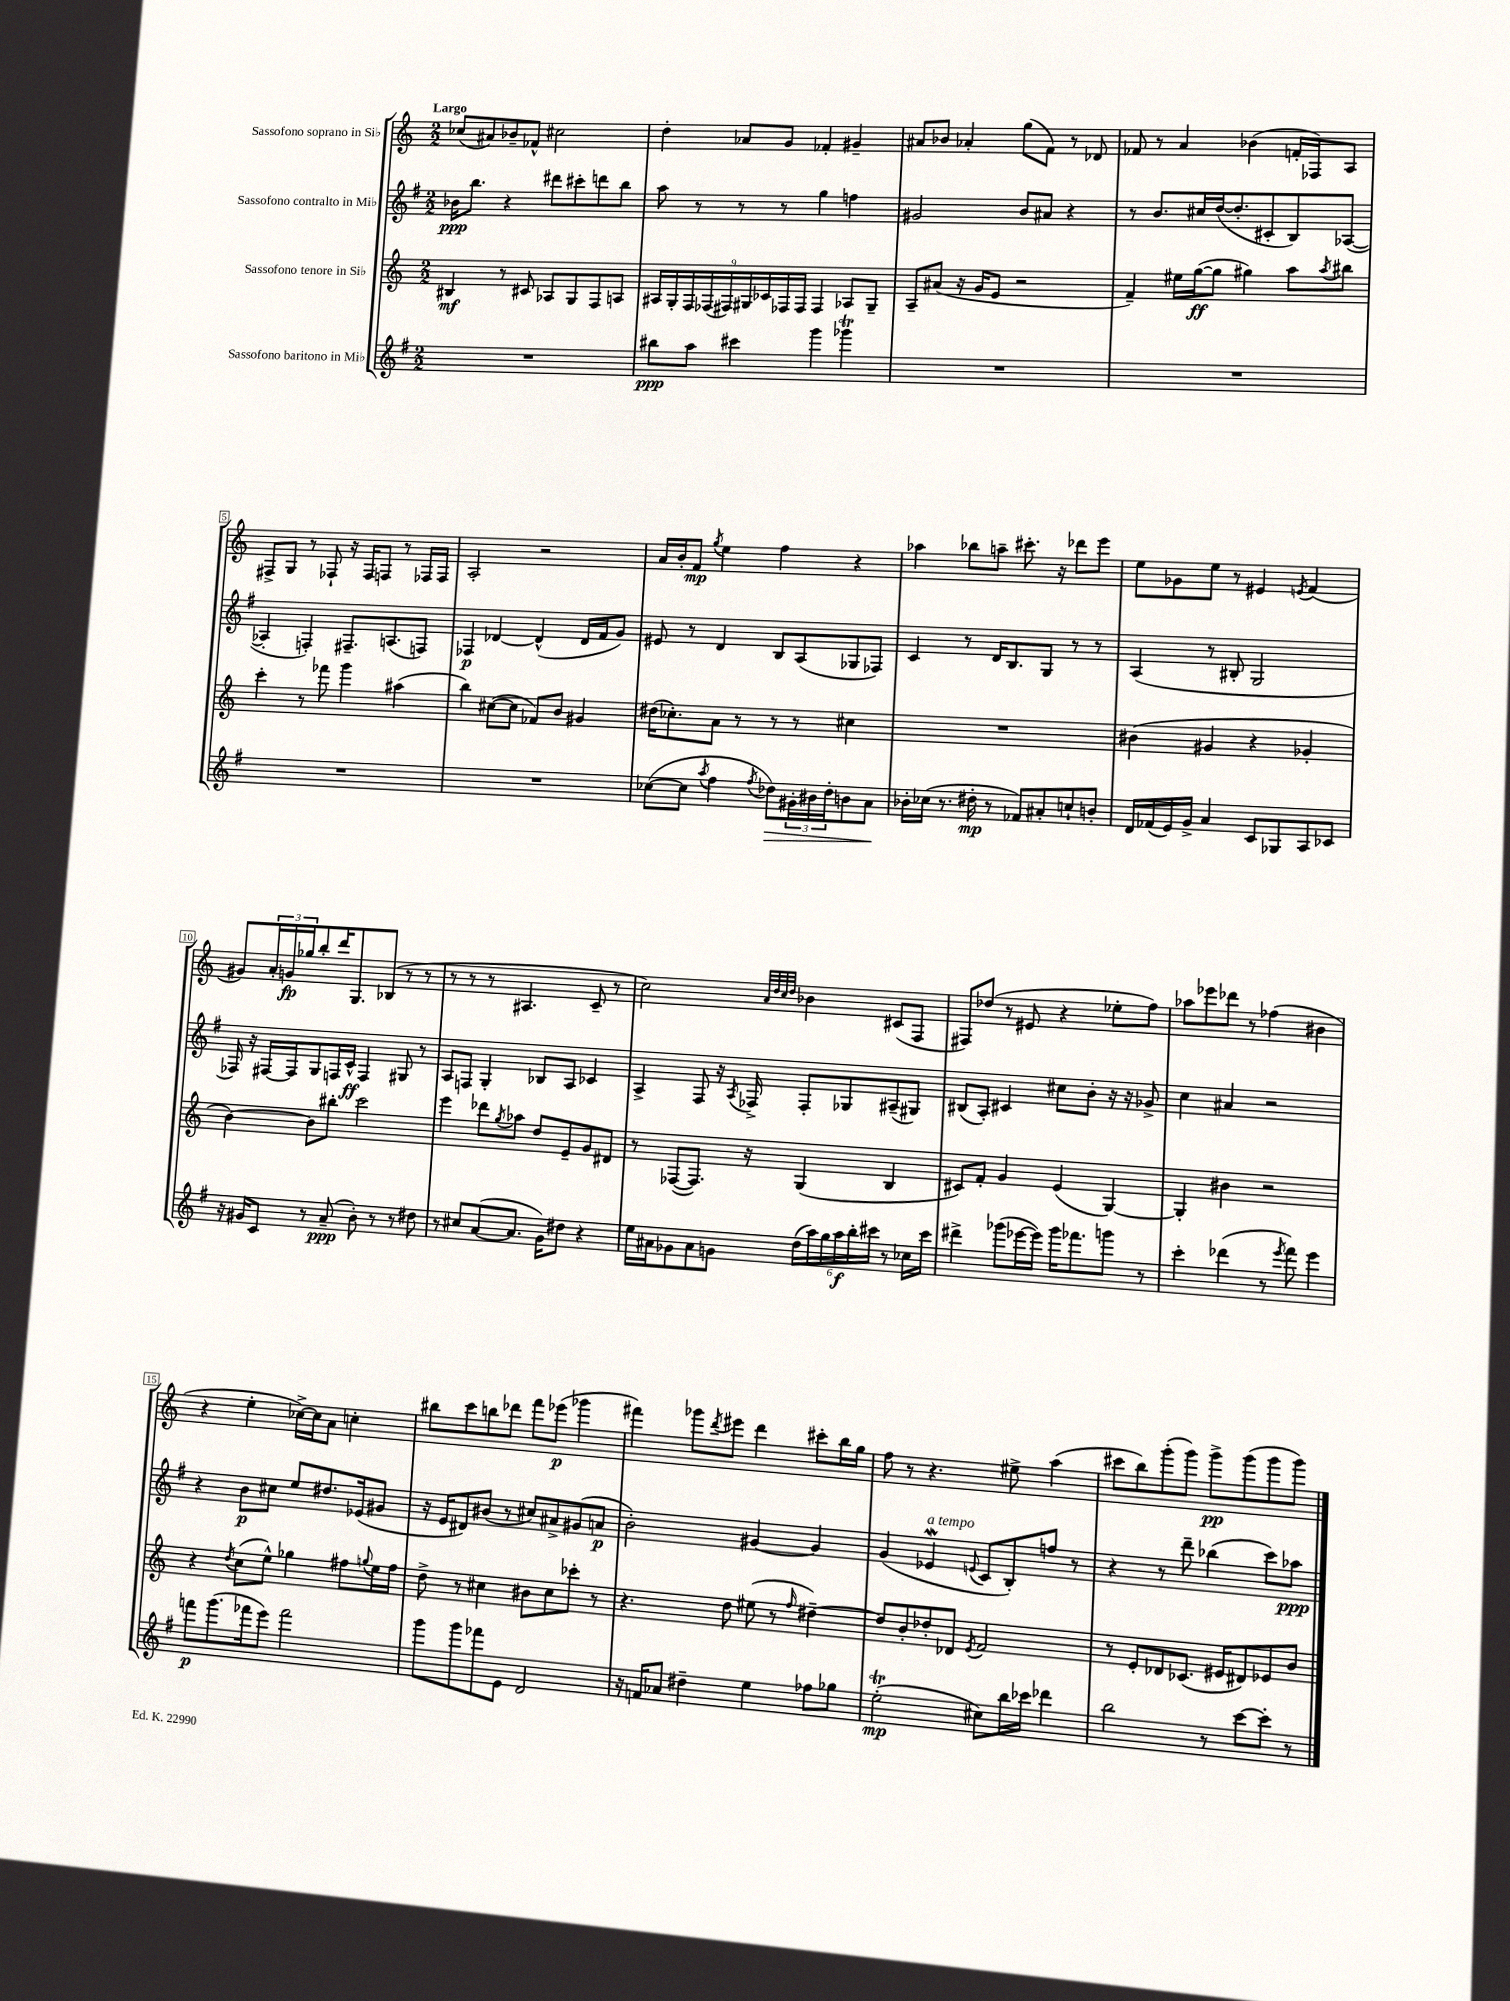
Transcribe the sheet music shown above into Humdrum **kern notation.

**kern	**kern	**kern	**kern
*staff4	*staff3	*staff2	*staff1
*clefG2	*clefG2	*clefG2	*clefG2
*k[f#]	*k[]	*k[f#]	*k[]
*M2/2	*M2/2	*M2/2	*M2/2
1r	4B#	16b-	(8cc-
.	.	8.bb	.
.	.	.	8a#)
.	8r	4r	8b-~
.	8c#	.	8f-^^
.	8A-	8ddd#	2cc#
.	8G	8ccc#'	.
.	8F	8ddd	.
.	8A	8bb	.
=	=	=	=
8bb#	18A#	8aa	4dd'
.	18G'	.	.
.	18F	.	.
8aa	.	8r	.
.	(18F-	.	.
.	18F#)	.	.
4ccc#	.	8r	8a-
.	18G#	.	.
.	18c-	.	.
.	.	8r	8g
.	18F-	.	.
.	18F-	.	.
4ggg	4F-	4gg	4f-'
4ggg-	8A-	4ff	4g#~
.	8G#~	.	.
=	=	=	=
1r	8A~	2g#	8a#
.	(8a#	.	8b-
.	16r	.	4a-'
.	16g	.	.
.	8e	.	.
.	2r	8b	(8gg
.	.	8a#	8f)
.	.	4r	8r
.	.	.	8d-
=	=	=	=
1r	4f~)	8r	8f-
.	.	8.b	8r
.	16ee#	.	4a
.	([16gg	16cc#	.
.	8gg]	([16dd	.
.	.	8.dd']	.
.	4gg#)	.	(4b-
.	.	8c#'	.
.	8aa	8B)	16f'
.	.	.	16F-)
.	8qaa	.	.
.	8bb#	([8A-	8A
=	=	=	=
1r	4ccc'	4A-']	8F#^
.	.	.	8G
.	8r	4F')	8r
.	8fff-	.	8F-`
.	4ggg	8.F#~	16r
.	.	.	16F-
.	.	.	8F
.	.	(8.A	.
.	(4aa#	.	8r
.	.	8F)	16F-
.	.	.	16F-
=	=	=	=
1r	4bb)	4F-	2A'
.	([8cc#	[4d-	.
.	8cc#]	.	.
.	8f-)	(4d-^^]	2r
.	8b	.	.
.	4g#	16d-	.
.	.	16f#	.
.	.	8g)	.
=	=	=	=
([8cc-	(16dd#	8e#	16a
.	8.cc-')	.	16b'
8cc-]	.	8r	8f
8qaa	.	.	8qgg
4ff#	8a	4d	4ee
.	8r	.	.
8qff#	.	.	.
8dd-)	8r	8B	4ff
24g#'	8r	(8A	.
24b#	.	.	.
24dd-'	.	.	.
8b	4cc#	8G-	4r
8a	.	8F-)	.
=	=	=	=
16b-'	1r	4c	4aa-
(16cc-	.	.	.
8.r	.	.	.
.	.	8r	8bb-
16dd#'	.	.	.
8r	.	16d	8aa~
.	.	8.B	.
8f-)	.	.	8.ccc#'
8a#'	.	8G	.
.	.	.	16r
8cc`	.	8r	8ddd-
8b'	.	8r	8eee
=	=	=	=
16d	(4b#	(4A	8ee
(16f-	.	.	.
16e)	.	.	8g-
16g^	.	.	.
4a	4g#	8r	8ee
.	.	8B#'	8r
8c	4r	2G	4e#
8G-	.	.	.
.	.	.	8qe
8A	4g-'	.	(4f
8c-	.	.	.
=	=	=	=
16r	[4b)	16F-)	8g#)
16g#	.	16r	.
8c	.	[16F#	24a'
.	.	.	24g
.	.	16F#]	.
.	.	.	24gg-
8r	8b]	8G	8bb'
(8a~	8bb#'	16F	16ddd
.	.	16c^^	8.G
8b')	2ccc	4F	.
8r	.	.	(8B-
8r	.	8G#	8r
8dd#	.	8r	8r
=	=	=	=
8r	4eee	8A	8r
8cc#	.	8F	8r
([8a	8ddd-	4G'	8r
.	8qgg	.	.
8.a]	8aa-	.	4.A#
.	8dd	8B-	.
16g)	.	.	.
8dd#	8e~	8A	.
4r	8g	4c-	8c~
.	8d#	.	8r
=	=	=	=
16ee	8r	4A^	2cc)
16a#	.	.	.
8g-	([8F-	.	.
8a#	8.F-])	8F#	.
8g	.	16r	.
.	.	8qA	.
.	16r	16F-^	.
.	.	.	32qqa
.	.	.	32qqdd
.	.	.	32qqcc
.	.	.	32qqdd
(24dd	(4G	8F-'	4b-
24aa)	.	.	.
24gg	.	.	.
24aa	.	8G-	.
24bb'	.	.	.
24ccc#	.	.	.
8r	4B	(8A#~	(8c#
16cc-	.	8G#)	8F
16ccc#	.	.	.
=	=	=	=
4ddd#^	8c#)	(8B#	8F#)
.	8f'	8A')	(8dd-
(8ggg-	4g	4c#	8r
[16eee-	.	.	8e#
16eee-])	.	.	.
16ggg-	(4e	8cc#	4r
8.fff-	.	.	.
.	.	8b'	.
8ggg	[4G)	16r	8ee-'
.	.	16r	.
8r	.	8g-^	8ff)
=	=	=	=
4ccc'	4G']	4cc	8aa-
.	.	.	8eee-
(4ddd-	4b#	4a#	8ddd-
.	.	.	8r
8r	2r	2r	(4ff-
8qeee	.	.	.
8fff#)	.	.	.
4eee	.	.	4b#
=	=	=	=
8fff	4r	4r	4r
(8.ggg	.	.	.
.	8qdd	.	.
.	(8cc	8b	4ee'
16fff-	.	.	.
8eee)	8ee^^)	8cc#	.
2fff-	4gg-	8ee	[16cc-^)
.	.	.	16cc-]
.	.	8.dd#	8a
.	8ff#	.	4cc'
.	.	(16e-	.
.	8qqgg	.	.
.	16ee	8g#	.
.	16ff#	.	.
=	=	=	=
8ggg	8dd^	16r	8bb#
.	.	16e	.
8ggg	8r	8d#)	8ccc
8fff-	4cc#	(8b#	8bb
8e	.	8r	8ddd-
2d	8b#	8cc#)	8fff
.	8cc#	8a#^	(8eee-
.	8ccc-'	(8g#	4ggg-
.	8r	8a	.
=	=	=	=
16r	4.r	2b')	4fff#)
16f	.	.	.
8a-	.	.	.
4dd#~	.	.	8ggg-
.	.	.	8qddd
.	8dd	.	8eee#
4ee	(8ee#	[4g#	4ddd
.	8r	.	.
.	16qqff	.	.
8ff-	[4dd#~)	4g#]	8ccc#'
8gg-	.	.	16bb
.	.	.	16gg
=	=	=	=
(2ee'	8dd#]	(4g	8ff
.	8b'	.	8r
.	8dd-'	4e-	4.r
.	8d-	.	.
.	8qe	8qqe	.
8cc#)	2f	8c	.
16bb	.	8B')	8ee#^
16ccc-	.	.	.
4ddd-	.	8ff	(4aa
.	.	8r	.
=	=	=	=
2bb	8r	4r	8ccc#
.	8e'	.	8bb)
.	8d-	8r	(8ggg'
.	(8.c-	8ddd~	8ggg)
8r	.	(4bb-	8ggg^
.	16e#	.	.
[8ccc	8d#)	.	(8ggg
8ccc']	8e-	8ccc)	8ggg
8r	8b	8aa-	8ggg)
==	==	==	==
*-	*-	*-	*-
